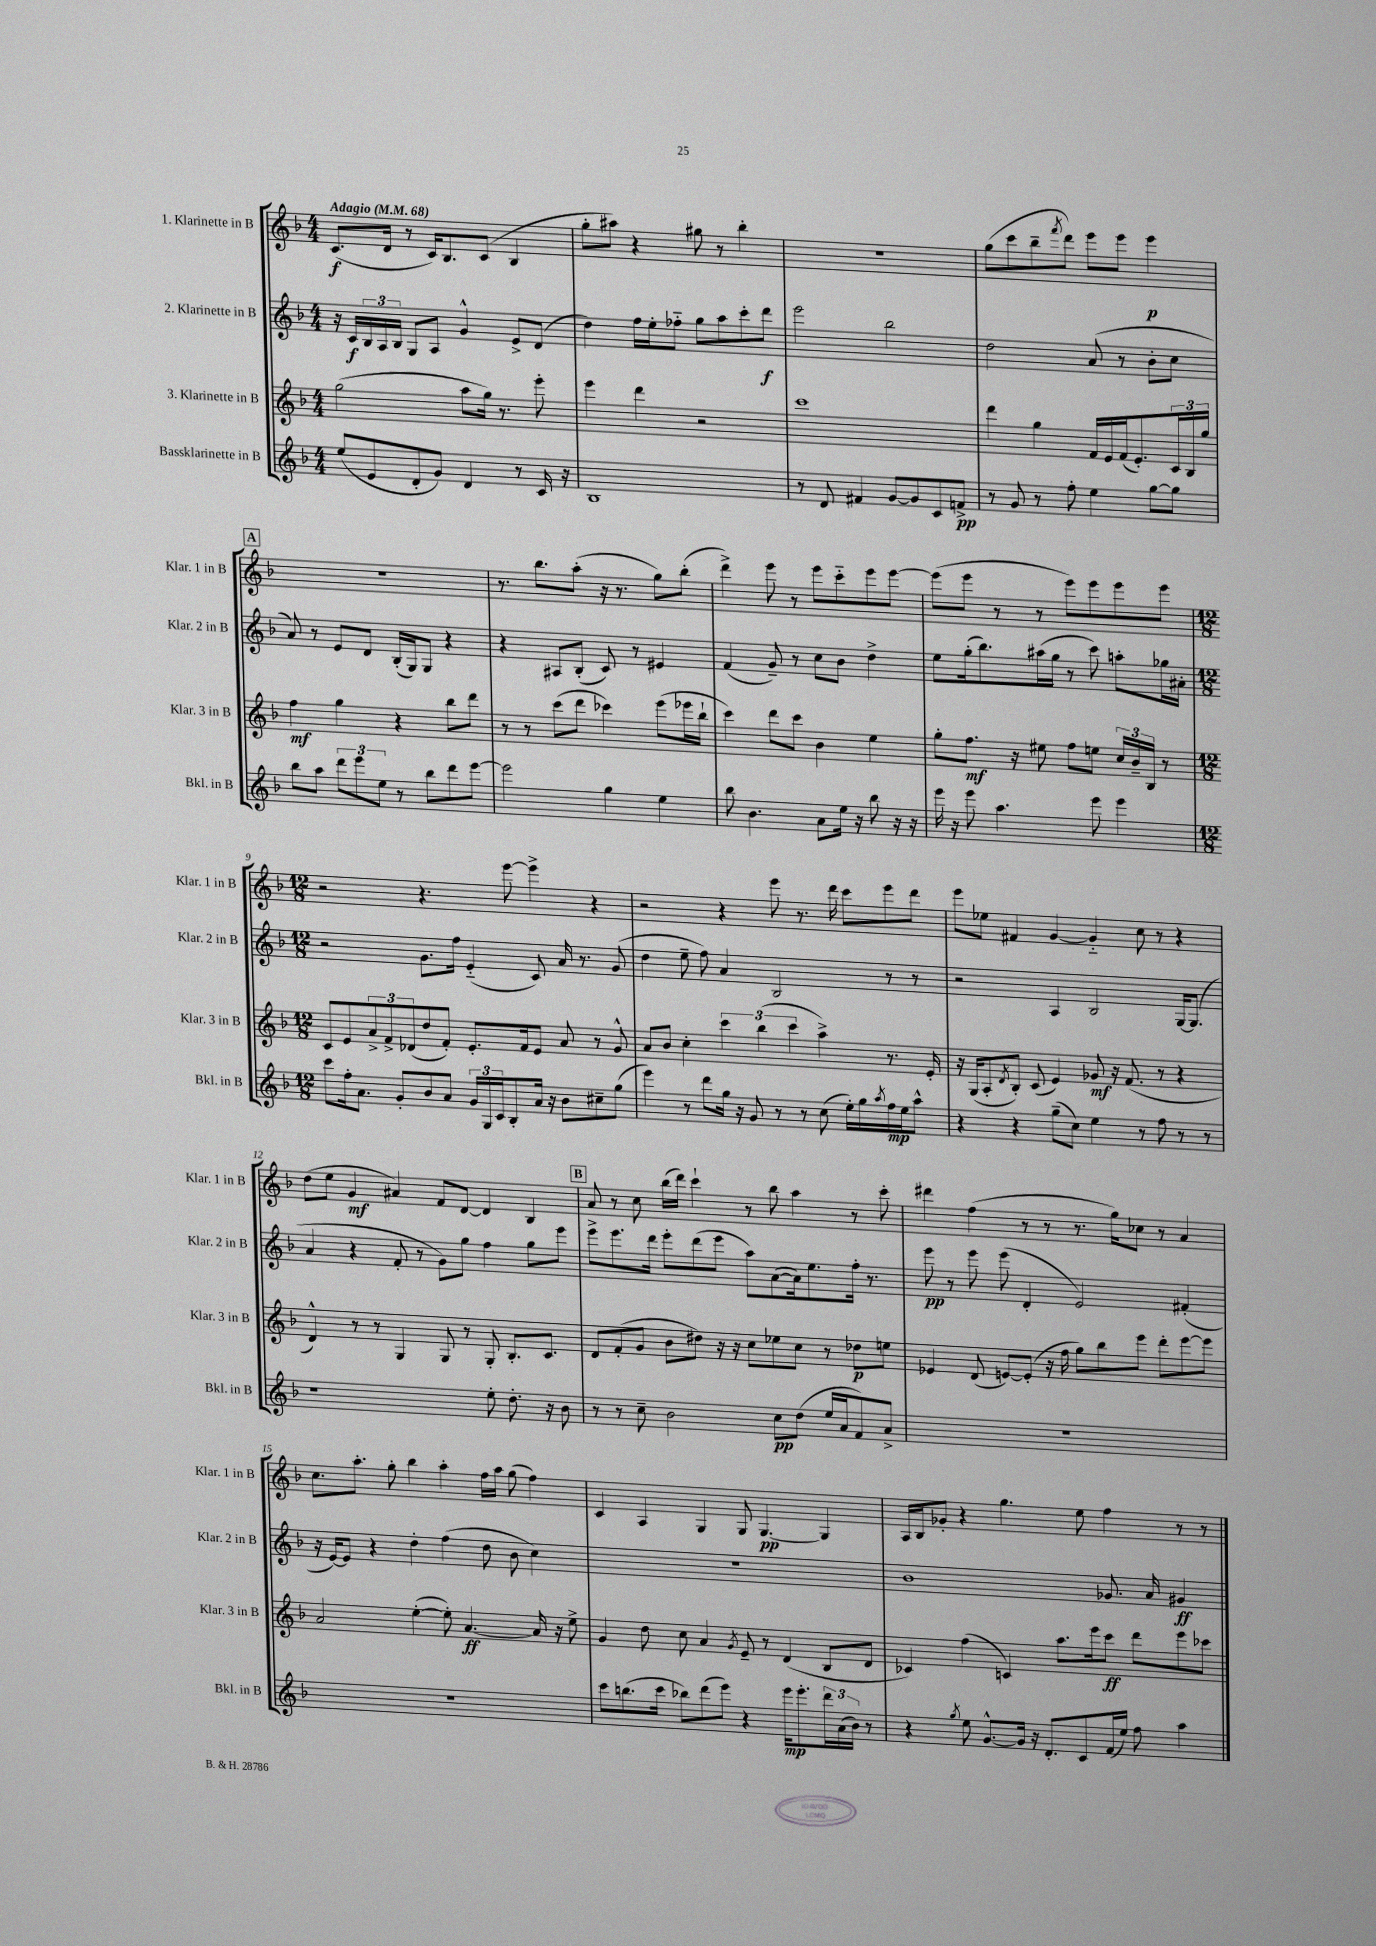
<<
\new StaffGroup <<
\new Staff = "s0" \with { instrumentName = "1. Klarinette in B" shortInstrumentName = "Klar. 1 in B" } {
    \clef treble \key f \major \numericTimeSignature \time 4/4 \tempo "Adagio" 4 = 68
    c'8.\f( d'16 r8 c'16) bes8. c'8( bes4 |
    g''8-. ais''8) r4 gis''8 r8 bes''4-. |
    R1 |
    g''8( c'''8 bes''8-- \acciaccatura { f'''8 } d'''8) e'''8 e'''8 e'''4\p |
    \mark \markup { \box "A" } R1 |
    r8. bes''8. a''8-.( r16 r8. g''8) bes''8-.( |
    d'''4->) e'''8 r8 e'''8 c'''8-_ e'''8 e'''8~ |
    e'''8( e'''8 r8 r8 e'''8) e'''8 e'''8 e'''8 |
    \numericTimeSignature \time 12/8 r2 r4. e'''8~ e'''4-> r4 |
    r2 r4 e'''8 r8. d'''16 c'''8 e'''8 d'''8 |
    e'''8 ees''8 fis'4 g'4~ g'4-_ c''8 r8 r4 |
    d''8( e''8 g'4\mf ais'4) f'8 d'8~ d'4 bes4 |
    \mark \markup { \box "B" } a'8 r8 c''8 bes''16( d'''16) c'''4-! r8 bes''8 a''4 r8 c'''8-. |
    dis'''4 f''4( r8 r8 r8. g''16) ces''8 r8 a'4 |
    c''8. a''8.-. g''8-. bes''4 a''4-. f''16 a''16 g''8( f''4) |
    c'4 a4 g4 g8 g4.~\pp g4 |
    a16 bes16 ges'8-. r4 g''4. e''8 f''4 r8 r8 \bar "|." |
}
\new Staff = "s1" \with { instrumentName = "2. Klarinette in B" shortInstrumentName = "Klar. 2 in B" } {
    \clef treble \key f \major \numericTimeSignature \time 4/4
    r16 c'16\f \tuplet 3/2 { bes16 a16 bes16 } g8 a8 g'4-^ e'8-> d'8( |
    d''4) f''16 e''16-. fes''8-_ g''8 a''8 c'''8-. d'''8\f |
    e'''2 bes''2 |
    d''2 a'8( r8 bes'8-. c''8 |
    \mark \markup { \box "A" } a'8) r8 e'8 d'8 bes16-.( g16) g8 r4 |
    r4 ais8 bes8-.( c'8) r8 eis'4 |
    f'4( g'8--) r8 c''8 bes'8 d''4-> |
    e''8 g''16-.( bes''8.) ais''16( g''16 r8 c'''8) a''8-. ges''16 ais'16-. |
    \numericTimeSignature \time 12/8 r2 g'8. f''16 e'4-_( c'8) a'16 r8. g'8( |
    d''4 e''8-- f''8) a'4 bes2 r8 r8 |
    r2 a4 bes2 g16~ g8.( |
    a'4 r4 f'8-. r8 g'8) g''8 f''4 g''8 e'''8 |
    \mark \markup { \box "B" } e'''8-> e'''8. d'''16 e'''8-. d'''8( e'''8 a''8) a'8~( a'16) e''8. f''16-. r8. |
    e'''8\pp r8 e'''8 e'''8( d'4-. e'2) fis'4-.( |
    r16 e'16~) e'8 r4 d''4-. f''4( d''8 bes'8 c''4) |
    R1. |
    bes'1 ges'8. a'16 gis'4\ff \bar "|." |
}
\new Staff = "s2" \with { instrumentName = "3. Klarinette in B" shortInstrumentName = "Klar. 3 in B" } {
    \clef treble \key f \major \numericTimeSignature \time 4/4
    g''2( a''8 g''16) r8. e'''8-. |
    e'''4 d'''4 r2 |
    c'''1 |
    d'''4 g''4 f'16 e'16 f'16( e'8.-.) \tuplet 3/2 { c'16 bes16 g''16 } |
    \mark \markup { \box "A" } f''4\mf g''4 r4 bes''8 d'''8 |
    r8 r8 c'''8( d'''8 ces'''4) e'''8( ees'''16 bes''16-! |
    c'''4) d'''8 c'''8 bes'4 e''4 |
    g''8-. f''8.\mf r16 eis''8 f''8 e''8 \tuplet 3/2 { c''16 bes'16-- bes16 } r8 |
    \numericTimeSignature \time 12/8 c'8 e'8 \tuplet 3/2 { a'8-> f'8-> des'8( } d''8 f'8-.) e'8.-. f'16 e'8 a'8 r8 g'8-^ |
    a'8 bes'8 c''4-. \tuplet 3/2 { c'''4 bes''4( c'''4 } a''4->) r8. e'16-. |
    r16 g16( a8-. \acciaccatura { d'8 } bes8-.) c'8( e'4) ges'8\mf r16 f'8.( r8 r4 |
    d'4-^) r8 r8 g4 g8 r8 g8-. bes8.-. c'8. |
    \mark \markup { \box "B" } d'8 f'8-.( g'8 bes'8 dis''8) r16 r16 c''8 ees''8 c''8 r8 des''8\p e''8 |
    ees'4 d'8( e'8~) e'8-.( r16 f''16 g''8) bes''8 e'''8 d'''8-. e'''8~ e'''8 |
    a'2 e''4~-.( e''8-.) a'4.~\ff a'16 r16 e''8-> |
    g'4 d''8 c''8 a'4 \acciaccatura { g'8 } e'8-- r8 d'4( bes8 d'8 |
    ces'4) f''4( c'4) a''8. e'''16 c'''8\ff d'''8 e'''8 ces'''8 \bar "|." |
}
\new Staff = "s3" \with { instrumentName = "Bassklarinette in B" shortInstrumentName = "Bkl. in B" } {
    \clef treble \key f \major \numericTimeSignature \time 4/4
    e''8( e'8 d'8-. g'8) d'4 r8 c'16 r16 |
    bes1 |
    r8 d'8 fis'4 g'8~ g'8 c'8 f'8->\pp |
    r8 g'8 r8 f''8-. e''4 g''8~ g''8 |
    \mark \markup { \box "A" } bes''8 a''8 \tuplet 3/2 { d'''8 e'''8 e''8 } r8 bes''8 d'''8 e'''8~ |
    e'''2 g''4 e''4 |
    bes''8 bes'4. a'8 e''16 r16 bes''8 r16 r16 |
    e'''16 r16 e'''8 a''4. e'''8 e'''4 |
    \numericTimeSignature \time 12/8 c'''8 f''16-. a'8. g'8-. bes'8 a'8 \tuplet 3/2 { g'16 g16 c'16 } bes8-. a'16 r16 bes'8 cis''8-- g''8( |
    e'''4) r8 d'''8 g''16 r16 g'8 r8 r8 c''8( e''16-.) g''16 \acciaccatura { a''8 } f''16\mp e''16 a''8-^ |
    r4 r4 g''8--( c''8) e''4 r8 f''8 r8 r8 |
    r1 e''8-. d''8.-. r16 bes'8 |
    \mark \markup { \box "B" } r8 r8 c''8-- bes'2 c''8\pp d''8( e''16 a'16 f'8) a'8-> |
    R1. |
    R1. |
    c'''8 b''8.( c'''16 bes''8) d'''8( e'''8) r4 e'''16\mp e'''8.-. \tuplet 3/2 { d'''16 a'16( bes'16) } r8 |
    r4 \acciaccatura { g''8 } e''8 g'8.~-^ g'16 r16 d'8.-. c'8 f'16( e''16) f''8 a''4 \bar "|." |
}
>>
>>
